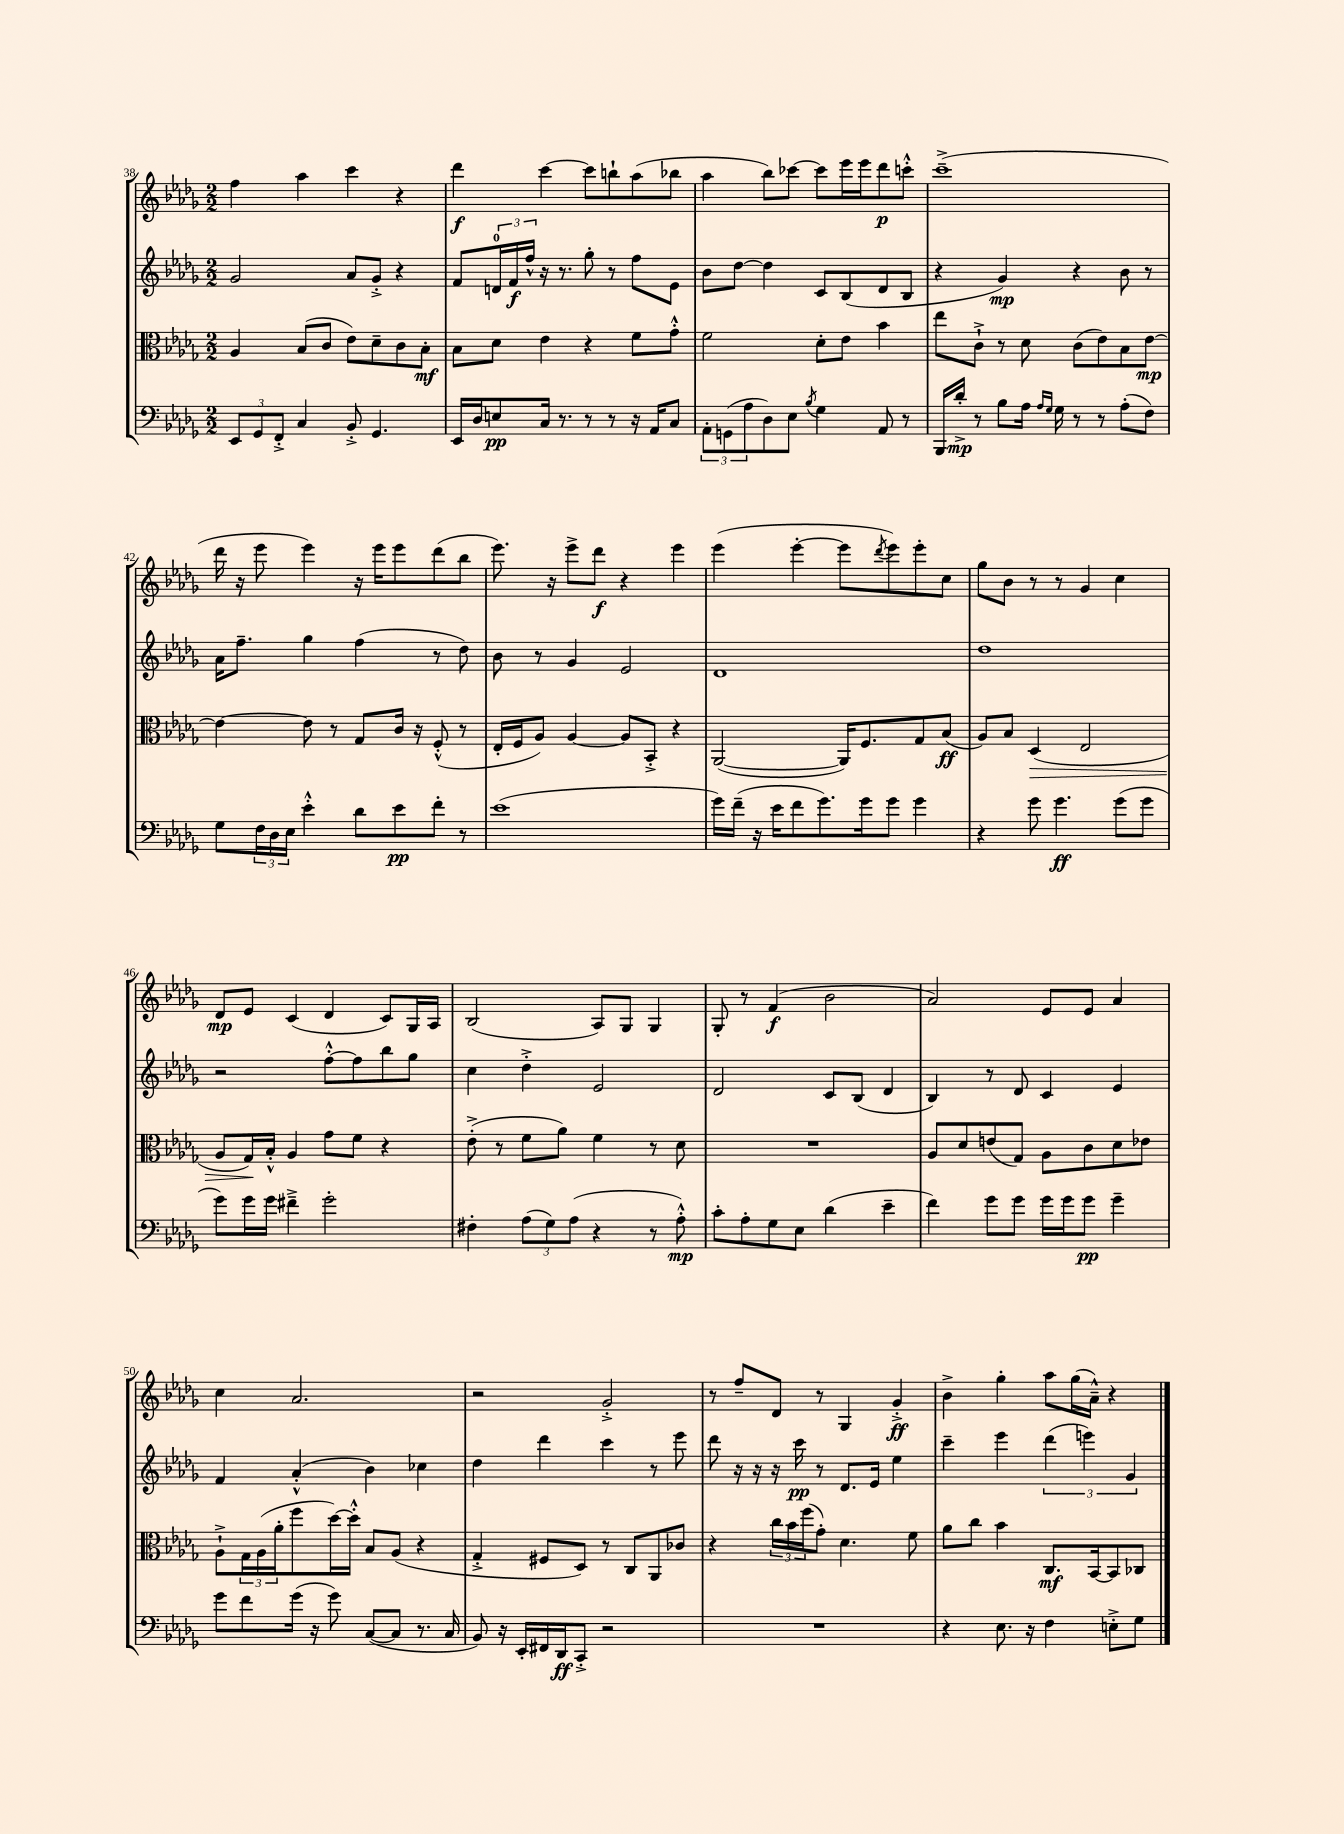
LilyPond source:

<<
\new StaffGroup <<
\new Staff = "s0" {
    \clef treble \key des \major \numericTimeSignature \time 2/2
    f''4 aes''4 c'''4 r4 |
    des'''4\f c'''4~ c'''8 b''8-! aes''8( bes''8 |
    aes''4 bes''8) ces'''8~ ces'''8 ees'''16 ees'''16 des'''8\p c'''8-.-^ |
    c'''1--->( |
    des'''16 r16 ees'''8 ees'''4) r16 ees'''16 ees'''8 des'''8( bes''8 |
    ees'''8.) r16 ees'''8-> des'''8\f r4 ees'''4 |
    ees'''4( ees'''4~-. ees'''8 \acciaccatura { des'''8 } ees'''8) ees'''8-. c''8 |
    ges''8 bes'8 r8 r8 ges'4 c''4 |
    des'8\mp ees'8 c'4( des'4 c'8) ges16 aes16 |
    bes2( aes8) ges8 ges4 |
    ges8-. r8 f'4\f( bes'2 |
    aes'2) ees'8 ees'8 aes'4 |
    c''4 aes'2. |
    r2 ges'2-.-> |
    r8 f''8-- des'8 r8 ges4 ges'4-.->\ff |
    bes'4-> ges''4-. aes''8 ges''16( aes'16---^) r4 \bar "|." |
}
\new Staff = "s1" {
    \clef treble \key des \major \numericTimeSignature \time 2/2
    ges'2 aes'8 ges'8-.-> r4 |
    f'8 \tuplet 3/2 { d'16-0 f'16\f f''16-^ } r16 r8. ges''8-. r8 f''8 ees'8 |
    bes'8 des''8~ des''4 c'8 bes8( des'8 bes8 |
    r4 ges'4\mp) r4 bes'8 r8 |
    aes'16 f''8.-- ges''4 f''4( r8 des''8) |
    bes'8 r8 ges'4 ees'2 |
    des'1 |
    des''1 |
    r2 f''8~-.-^ f''8 bes''8 ges''8 |
    c''4 des''4-.-> ees'2 |
    des'2 c'8 bes8( des'4 |
    bes4) r8 des'8 c'4 ees'4 |
    f'4 aes'4-.-^( bes'4) ces''4 |
    des''4 des'''4 c'''4 r8 ees'''8 |
    des'''8 r16 r16 r16 c'''16\pp r8 des'8. ees'16 ees''4 |
    c'''4-- ees'''4 \tuplet 3/2 { des'''4( e'''4) ges'4 } \bar "|." |
}
\new Staff = "s2" {
    \clef alto \key des \major \numericTimeSignature \time 2/2
    aes4 bes8( c'8 ees'8) des'8-- c'8 bes8-.\mf |
    bes8 des'8 ees'4 r4 f'8 ges'8-.-^ |
    f'2 des'8-. ees'8 bes'4 |
    ees''8 c'8-!-> r8 des'8 c'8( ees'8) bes8 ees'8~\mp |
    ees'4~ ees'8 r8 ges8 c'16 r16 f8-.-^( r8 |
    ees16-. f16 aes8) aes4~ aes8 bes,8-.-> r4 |
    aes,2~( aes,16) f8. ges8 bes8\ff( |
    aes8) bes8 des4\>( ees2 |
    aes8 ges16\!) bes16-.-^ aes4 ges'8 f'8 r4 |
    ees'8-.->( r8 f'8 aes'8) f'4 r8 des'8 |
    R1 |
    aes8 des'8 e'8( ges8) aes8 c'8 des'8 ees'8 |
    aes8-!-> \tuplet 3/2 { ges16 aes16( aes'16-. } f''8 des''16~) des''16-.-^ bes8 aes8( r4 |
    ges4-.-> fis8 des8) r8 c8 aes,8 ces'8 |
    r4 \tuplet 3/2 { c''16 bes'16 f''16( } ges'8-.) des'4. f'8 |
    aes'8 c''8 bes'4 c8.\mf bes,16~ bes,8 ces8 \bar "|." |
}
\new Staff = "s3" {
    \clef bass \key des \major \numericTimeSignature \time 2/2
    \tuplet 3/2 { ees,8 ges,8 f,8-.-> } c4 bes,8-.-> ges,4. |
    ees,16 des16 e8\pp c16 r8. r8 r8 r16 aes,16 c8 |
    \tuplet 3/2 { aes,8-. g,8( aes8 } des8) ees8 \acciaccatura { bes8 } ges4 aes,8 r8 |
    bes,,16 des'16-.->\mp r8 bes8 aes16 \grace { aes16 ges16 } ges16 r8 r8 aes8-.( f8) |
    ges8 \tuplet 3/2 { f16 des16 ees16 } ees'4-.-^ des'8 ees'8\pp f'8-. r8 |
    ees'1( |
    ges'16) f'16--( r16 ees'16 f'8 ges'8.) ges'16 ges'8 ges'4 |
    r4 ges'8 ges'4.\ff ges'8( ges'8 |
    ges'8) ges'16 ges'16 fis'4---> ges'2-. |
    fis4-. \tuplet 3/2 { aes8( ges8) aes8( } r4 r8 aes8-.-^\mp) |
    c'8-. aes8-. ges8 ees8 des'4( ees'4-- |
    f'4) ges'8 ges'8 ges'16 ges'16 ges'8\pp ges'4-- |
    ges'8 f'8 ges'16( r16 ges'8) c8~( c8 r8. c16 |
    bes,8) r16 ees,16-. fis,16 des,16\ff c,8-.-> r2 |
    R1 |
    r4 ees8. r16 f4 e8-.-> ges8 \bar "|." |
}
>>
>>
\layout { \context { \Score currentBarNumber = #38 } }
